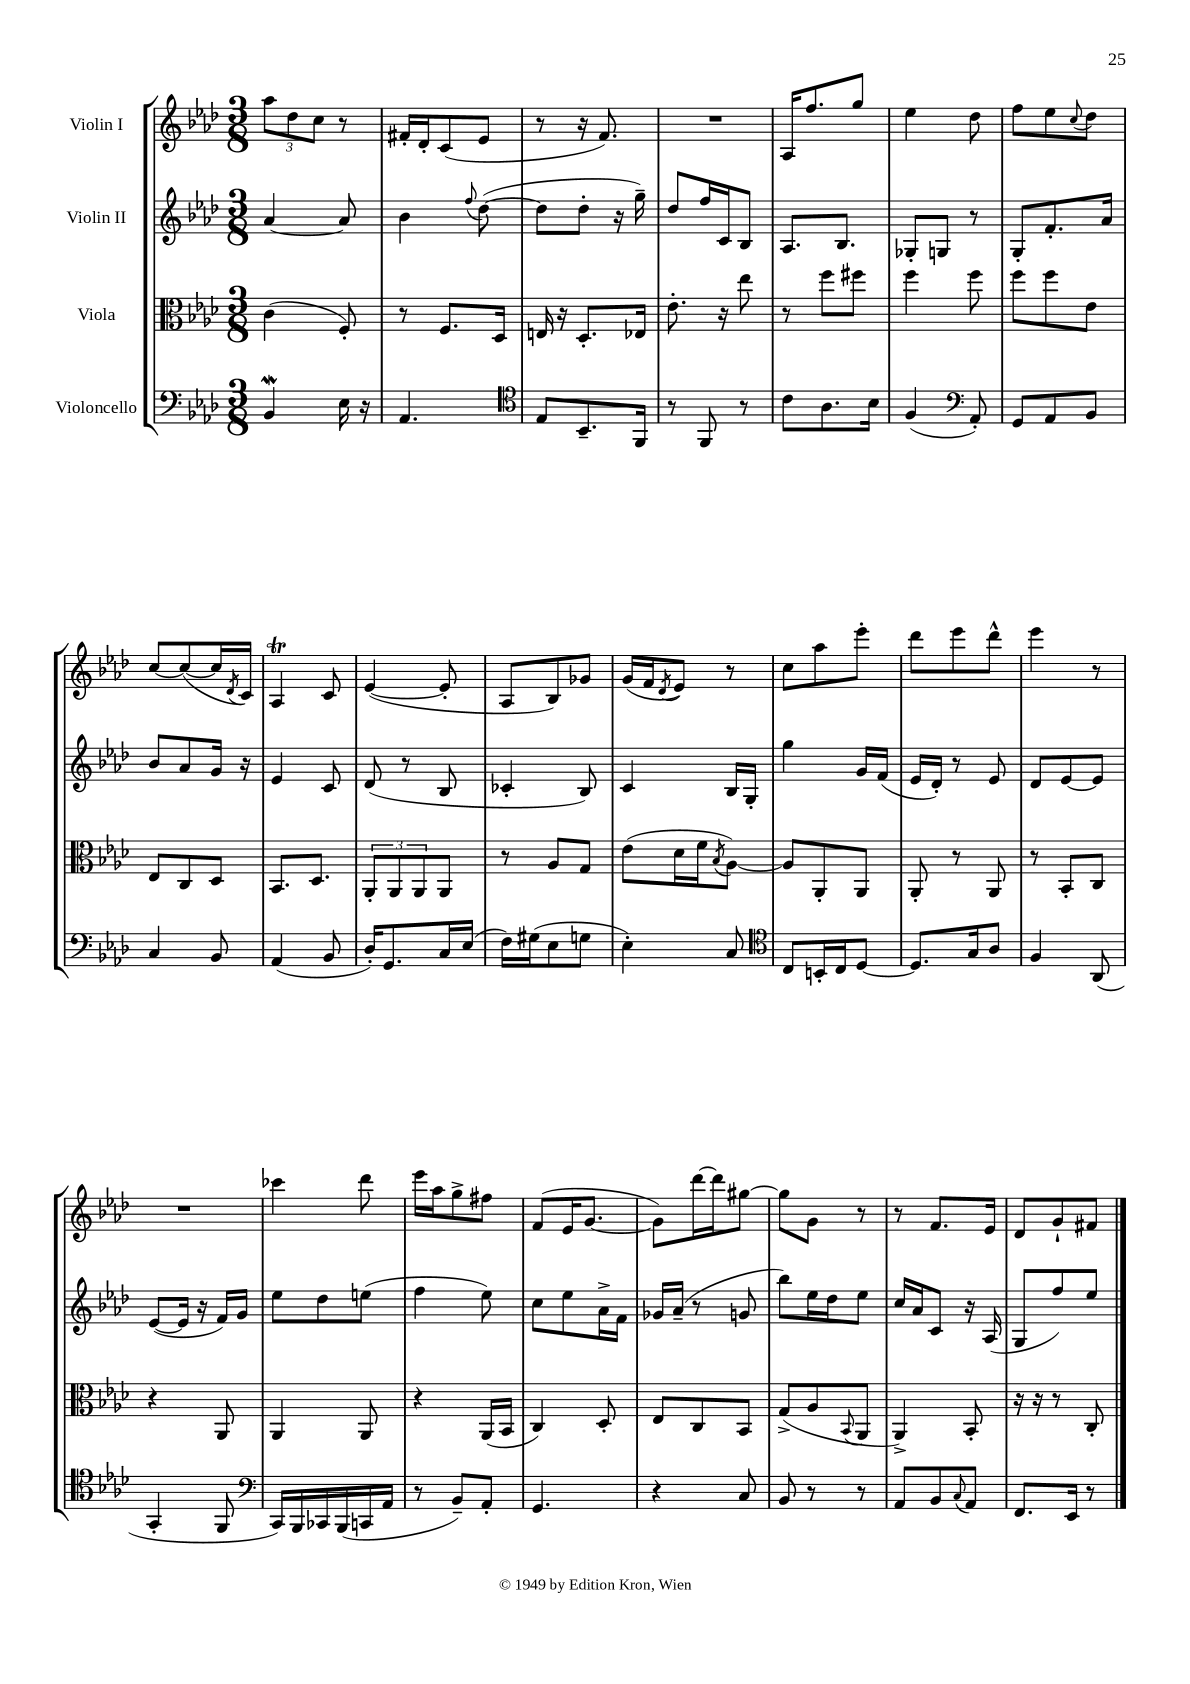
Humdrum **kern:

**kern	**kern	**kern	**kern
*part4	*part3	*part2	*part1
*staff4	*staff3	*staff2	*staff1
*I"Violoncello	*I"Viola	*I"Violin II	*I"Violin I
*clefF4	*clefC3	*clefG2	*clefG2
*k[b-e-a-d-]	*k[b-e-a-d-]	*k[b-e-a-d-]	*k[b-e-a-d-]
*M3/8	*M3/8	*M3/8	*M3/8
=1	=1	=1	=1
4BB-W/	(4c\	[4a-/	12aa-\L
.	.	.	12dd-\
.	.	.	12cc\J
16E-\	8F'/)	8a-/]	8r
16r	.	.	.
=2	=2	=2	=2
4.AA-/	8r	4b-\	16f#X'/LL
.	.	.	16d-'/J
.	8.F/L	.	(8c/
.	.	8qqff/	.
.	.	([8dd-\	8e-/J
.	16D-/Jk	.	.
=3	=3	=3	=3
*clefC4	*	*	*
8E-/L	16En/	8dd-\L]	8r
.	16r	.	.
8.BB-~/	8.D-'/L	8dd-'\J	16r
.	.	.	8.f/)
.	.	16r	.
16FF/Jk	16E-X/Jk	16gg~\)	.
=4	=4	=4	=4
8r	8.e-'\	8dd-/L	4.r
8FF/	.	16ff/L	.
.	16r	16c/J	.
8r	8ee-\	8B-/J	.
=5	=5	=5	=5
8c\L	8r	8.A-/L	16A-/KL
.	.	.	8.ff/
8.A-\	8ff\L	.	.
.	.	8.B-/J	.
.	8ff#X\J	.	8gg/J
16B-\Jk	.	.	.
=6	=6	=6	=6
(4F/	4ff\	8G-X'/L	4ee-\
.	.	8Gn/J	.
*clefF4	*	*	*
8AA-'/)	8ff\	8r	8dd-\
=7	=7	=7	=7
8GG/L	8ff\L	8G'/L	8ff\L
8AA-/	8ff\	8.f'/	8ee-\
.	.	.	8qqcc/
8BB-/J	8e-\J	.	8dd-\J
.	.	16a-/Jk	.
!!LO:LB:g=z
=8	=8	=8	=8
4C/	8E-/L	8b-/L	[8cc/L
.	8C/	8a-/	(8cc/_
8BB-/	8D-/J	16g/Jk	16cc/L]
.	.	.	8qd-/
.	.	16r	16c/JJ)
=9	=9	=9	=9
(4AA-/	8.BB-/L	4e-/	4A-T/
.	8.D-/J	.	.
8BB-/	.	8c/	8c/
=10	=10	=10	=10
16D-'/KL)	12AA-'/L	(8d-/	([4e-/
8.GG/	.	.	.
.	12AA-/	.	.
.	.	8r	.
.	12AA-/	.	.
16C/L	8AA-/J	8B-/	8e-'/]
(16E-/JJ	.	.	.
=11	=11	=11	=11
16F\LL)	8r	4c-X'/	8A-/L
(16G#X\J	.	.	.
8E-\	8A-/L	.	8B-/)
8Gn\J	8G/J	8B-/)	8g-X/J
=12	=12	=12	=12
4E-'\)	(8e-\L	4c/	(16g/LL
.	.	.	16f/J
.	.	.	8qd-/
.	16d-\L	.	8e-/J)
.	16f\J	.	.
.	8qB-/	.	.
8C/	[8A-\J)	16B-/LL	8r
.	.	16G'/JJ	.
=13	=13	=13	=13
*clefC4	*	*	*
8C/L	8A-/L]	4gg\	8cc\L
16BBn'/L	8AA-'/	.	8aa-\
16C/J	.	.	.
[8D-/J	8AA-/J	16g/LL	8eee-'\J
.	.	(16f/JJ	.
=14	=14	=14	=14
8.D-/L]	8AA-'/	16e-/LL	8ddd-\L
.	.	16d-'/JJ)	.
.	8r	8r	8eee-\
16G/k	.	.	.
8A-/J	8AA-/	8e-/	8ddd-^^\J
=15	=15	=15	=15
4F/	8r	8d-/L	4eee-\
.	8BB-'/L	[8e-/	.
(8AA-/	8C/J	8e-/J]	8r
!!LO:LB:g=z
=16	=16	=16	=16
4GG'/	4r	([8e-/L	4.r
.	.	16e-/Jk]	.
.	.	16r	.
8FF/	8AA-/	16f/LL)	.
.	.	16g/JJ	.
=17	=17	=17	=17
*clefF4	*	*	*
16CC/LL)	4AA-/	8ee-\L	4ccc-X\
16BBB-/	.	.	.
16CC-X/	.	8dd-\	.
(16BBB-/	.	.	.
16CCn/	8AA-/	(8een\J	8ddd-\
16AA-/JJ	.	.	.
=18	=18	=18	=18
8r	4r	4ff\	16eee-\LL
.	.	.	16aa-\J
8BB-~/L)	.	.	8gg^\
8AA-'/J	(16AA-/LL	8ee-\)	8ff#X\J
.	16BB-/JJ	.	.
=19	=19	=19	=19
4.GG/	4C/)	8cc\L	(8f/L
.	.	8ee-\	16e-/K
.	.	.	[8.g/J
.	8D-'/	16a-^\L	.
.	.	16f\JJ	.
=20	=20	=20	=20
4r	8E-/L	16g-X/LL	8g\L])
.	.	(16a-~/JJ	.
.	8C/	8r	[16ddd-\L
.	.	.	16ddd-\J]
8C/	8BB-/J	8gn/	[8gg#X\J
=21	=21	=21	=21
8BB-/	(8G^/L	8bb-\L)	8gg#\L]
8r	8A-/	16ee-\L	8g\J
.	.	16dd-\J	.
.	8qqBB-/	.	.
8r	8AA-/J	8ee-\J	8r
=22	=22	=22	=22
8AA-/L	4AA-^/)	16cc/LL	8r
.	.	16a-/J	.
8BB-/	.	8c/J	8.f/L
8qqC/	.	.	.
8AA-/J	8BB-'/	16r	.
.	.	(16A-/	16e-/Jk
=23	=23	=23	=23
8.FF/L	16r	8G/L	8d-/L
.	16r	.	.
.	8r	8ff/)	8g`/
16EE-/Jk	.	.	.
8r	8C'/	8ee-/J	8f#X/J
==	==	==	==
*-	*-	*-	*-
